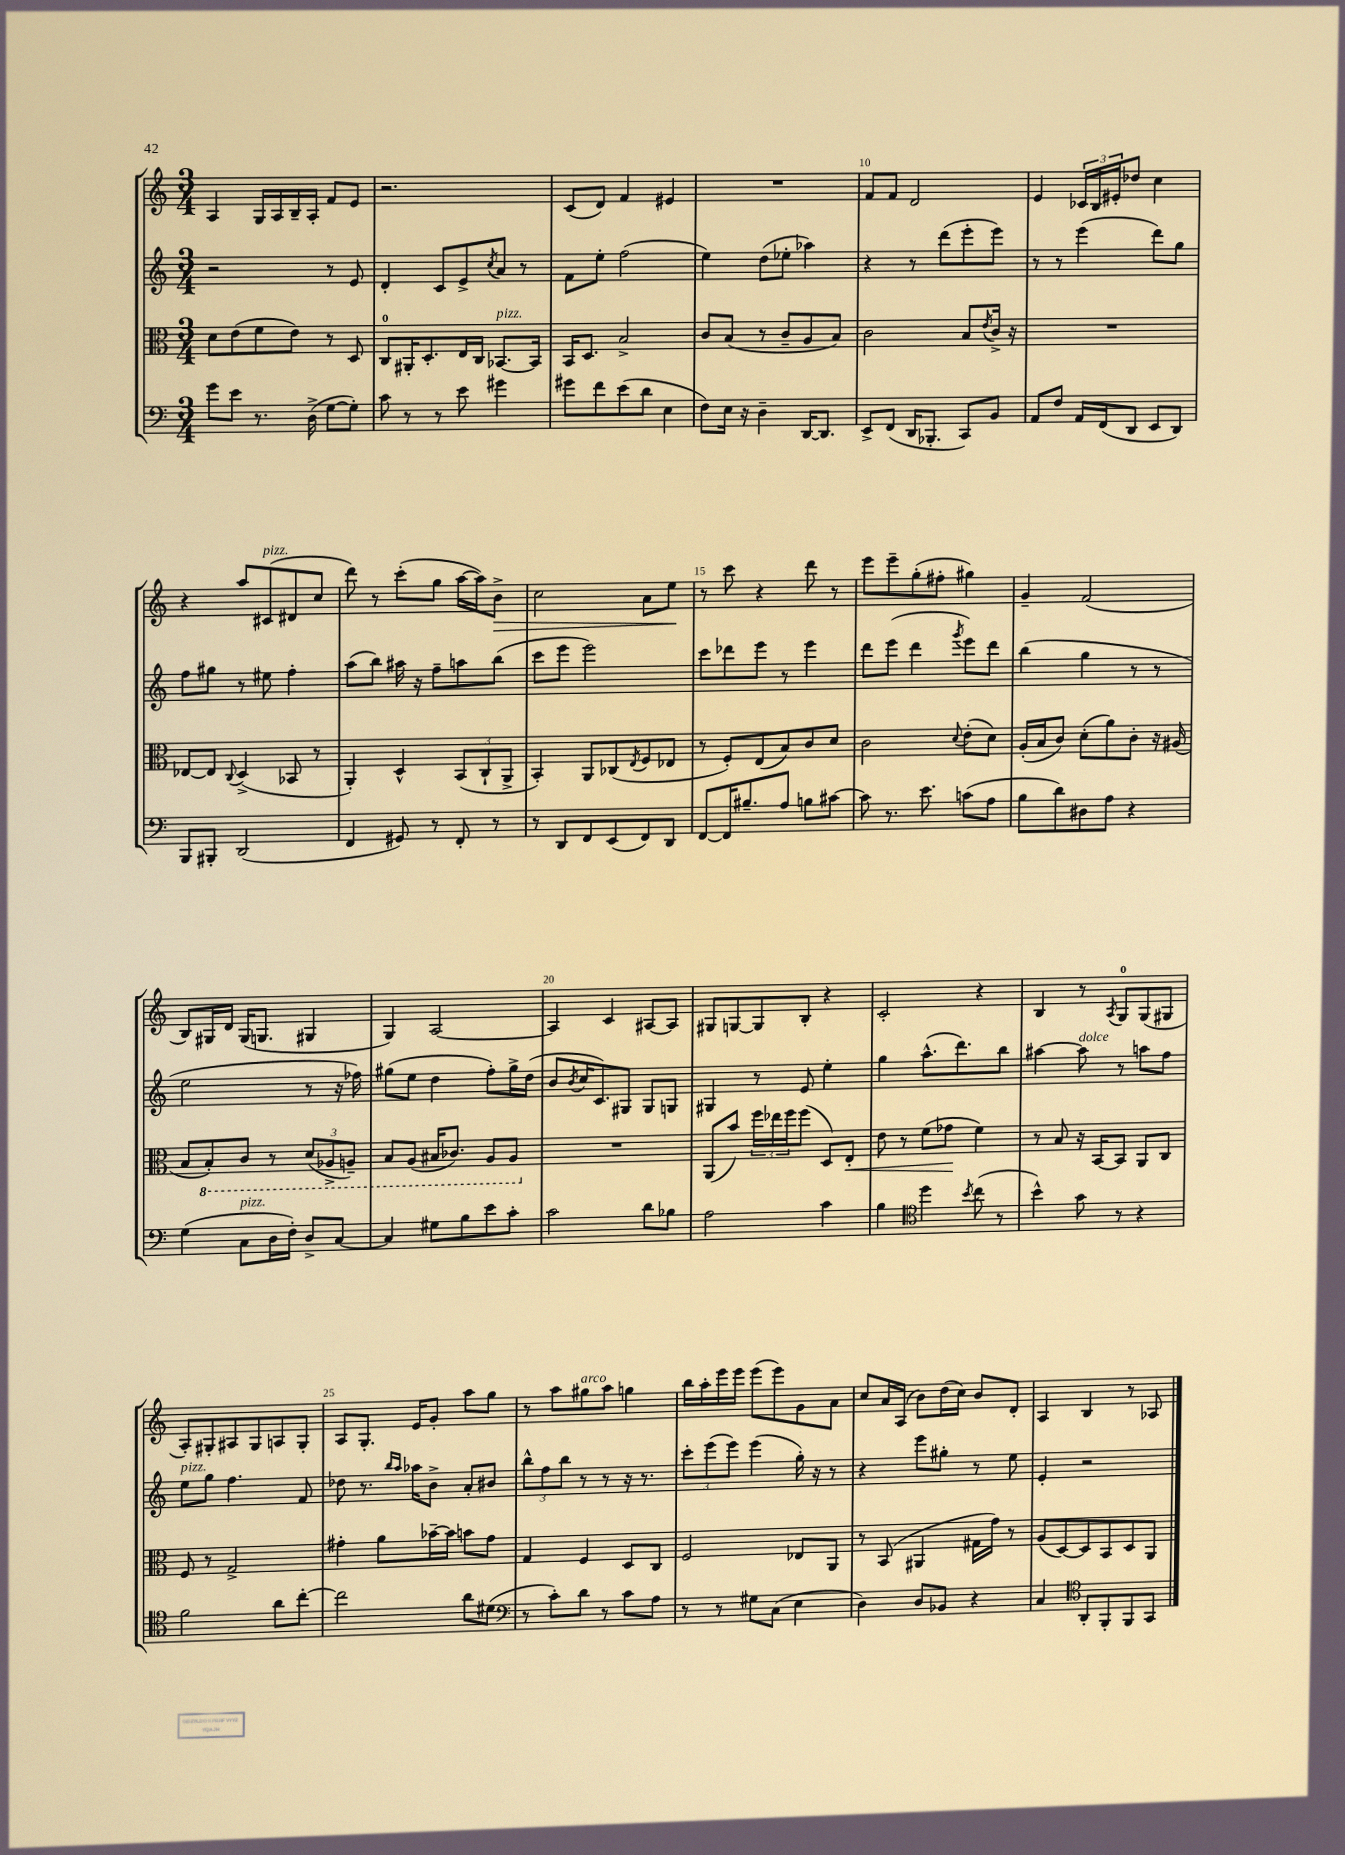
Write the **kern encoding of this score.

**kern	**kern	**dynam	**kern	**kern	**dynam
*part4	*part3	*part3	*part2	*part1	*part1
*staff4	*staff3	*staff3	*staff2	*staff1	*staff1
*clefF4	*clefC3	*	*clefG2	*clefG2	*
*k[]	*k[]	*	*k[]	*k[]	*
*M3/4	*M3/4	*	*M3/4	*M3/4	*
=6	=6	=6	=6	=6	=6
8g\L	8d\L	.	2r	4A/	.
8e\J	(8e\	.	.	.	.
8.r	8f\	.	.	16G/LL	.
.	.	.	.	16A/	.
.	8e\J)	.	.	16B~/	.
(16D^\	.	.	.	16A'/JJ	.
[8G\L	8r	.	8r	8f/L	.
8G'\J])	8D/	.	8e/	8e/J	.
=7	=7	=7	=7	=7	=7
8c\	8C/L	.	4d'/	2.r	.
8r	16AA#X'/K	.	.	.	.
.	8.D'/	.	.	.	.
8r	.	.	8c/L	.	.
8e\	16E/L	.	8e^/	.	.
.	16C/JJ	.	.	.	.
.	.	.	8qcc/	.	.
!	!LO:TX:a:i:t=pizz.	!	!	!	!
4g#X\	[8.BB-X/L	.	8a/J	.	.
.	.	.	8r	.	.
.	16BB-/Jk]	.	.	.	.
=8	=8	=8	=8	=8	=8
8g#X\L	16BB/KL	.	8f\L	(8c/L	.
.	8.D/J	.	.	.	.
8f\	.	.	8ee'\J	8d/J)	.
(8e\	2B^/	.	(2ff\	4f/	.
8d\J	.	.	.	.	.
4E\	.	.	.	4e#X/	.
=9	=9	=9	=9	=9	=9
8F\L)	8c/L	.	4ee\)	2.r	.
16E\Jk	(8B/J	.	.	.	.
16r	.	.	.	.	.
4D~\	8r	.	(8dd\L	.	.
.	8c~/L	.	8ee-X'\J	.	.
[16DD/KL	8A/	.	4aa-X\)	.	.
8.DD/J]	.	.	.	.	.
.	8B/J)	.	.	.	.
=10	=10	=10	=10	=10	=10
8EE^/L	2c\	.	4r	8f/L	.
(8FF/J	.	.	.	8f/J	.
16DD/KL	.	.	8r	2d/	.
8.BBB-X'/J	.	.	.	.	.
.	.	.	(8ddd\L	.	.
8CC/L)	8B/L	.	8eee'\	.	.
.	8qe/	.	.	.	.
8BB/J	16c^/Jk	.	8eee\J)	.	.
.	16r	.	.	.	.
=11	=11	=11	=11	=11	=11
8AA/L	2.r	.	8r	4e/	.
8F/J	.	.	8r	.	.
16AA/LL	.	.	(4eee\	24c-X/LL	.
.	.	.	.	24B/	.
(16FF/J	.	.	.	.	.
.	.	.	.	24e#X'/J	.
8DD/J	.	.	.	8dd-X/J	.
8EE/L	.	.	8ddd\L)	4cc\	.
8DD/J)	.	.	8gg\J	.	.
!!LO:LB:g=z
=12	=12	=12	=12	=12	=12
8BBB/L	[8E-X/L	.	8ff\L	4r	.
8BBB#X'/J	8E-/J]	.	8gg#X\J	.	.
.	8qqC/	.	.	.	.
(2DD/	(4D^/	.	8r	8aa/L	.
!	!	!	!	!LO:TX:a:i:t=pizz.	!
.	.	.	8ee#X\	(8c#X/	.
.	8BB-X/	.	4ff'\	8d#X/	.
.	8r	.	.	8cc/J	.
=13	=13	=13	=13	=13	=13
4FF/	4AA'/)	.	(8aa\L	8ddd\)	.
.	.	.	8bb\J)	8r	.
8GG#X/)	4D^^/	.	16aa#X\	(8ccc'\L	.
.	.	.	16r	.	.
8r	.	.	8ff~\L	8gg\J	.
8FF'/	(12BB/L	.	8aan\	[16aa\LL	.
.	.	.	.	16aa\J])	.
.	12C`/	.	.	.	.
!	!	!	!	!	!LO:HP:b
8r	.	.	(8bb\J	8b^\J	>
.	12AA^/J	.	.	.	.
=14	=14	=14	=14	=14	=14
8r	4BB'/)	.	8ccc\L	2cc\	.
8DD/L	.	.	8eee\J	.	.
8FF/	8AA/L	.	2eee\)	.	.
(8EE/	(8C-X/	.	.	.	.
.	8qE/	.	.	.	.
8FF/)	8F/	.	.	8a\L	.
8DD/J	8E-X/J	.	.	8ee\J	.
.	.	.	.	.	]
=15	=15	=15	=15	=15	=15
[8FF/L	8r	.	8ccc\L	8r	.
16FF/K]	8F'/L)	.	8ddd-X\	8ccc\	.
8.B#X~/	.	.	.	.	.
.	(8E/	.	8eee\J	4r	.
8A/J	8B/)	.	8r	.	.
8Bn\L	8c/	.	4eee\	8ddd\	.
[8c#X\J	8d/J	.	.	8r	.
=16	=16	=16	=16	=16	=16
8c#\]	2c\	.	8ddd\L	8eee\L	.
8.r	.	.	(8eee\J	8eee~\	.
.	.	.	4ddd\	(8gg'\	.
8.e\	.	.	.	.	.
.	.	.	.	8ff#X'\J	.
.	8qqd/	.	8qggg/	.	.
(8cn\L	(8e'\L	.	8eee\L)	4gg#X\)	.
8A\J	8d\J)	.	8ddd\J	.	.
=17	=17	=17	=17	=17	=17
8B\L	(16A'/LL	.	(4bb\	4g~/	.
.	16B/J	.	.	.	.
8d\)	8c/J)	.	.	.	.
8D#X\	(8d'\L	.	4gg\	(2f/	.
8A\J	8a\)	.	.	.	.
4r	8c'\J	.	8r	.	.
.	16r	.	8r	.	.
.	(16A#X/	.	.	.	.
!!LO:LB:g=z
=18	=18	=18	=18	=18	=18
(4G\	8B/L	.	2ee\	8B/L)	.
*	*8ba	*	*	*	*
.	8BB'/)	.	.	16G#X/L	.
.	.	.	.	16d/JJ	.
!LO:TX:a:i:t=pizz.	!	!	!	!	!
8C\L	8C/J	.	.	(16G#/KL	.
.	.	.	.	8.Gn/J	.
16D\L	8r	.	.	.	.
16F'\JJ)	.	.	.	.	.
8D^/L	(12D/L	.	8r	4G#X/	.
.	12AA-X^/	.	.	.	.
[8C/J	.	.	16r	.	.
.	12AAn~/J)	.	.	.	.
.	.	.	16ff-X\)	.	.
=19	=19	=19	=19	=19	=19
4C/]	8BB/L	.	(8gg#X\L	4G/)	.
.	(8AA/J	.	8ee\J	.	.
8G#X\L	16BB#X/KL	.	4dd\	[2A/	.
.	8.C-X/J)	.	.	.	.
8B\	.	.	.	.	.
8e\	8AA/L	.	8ff'\L)	.	.
8c'\J	8AA/J	.	16gg#^\L	.	.
.	.	.	(16dd\JJ	.	.
=20	=20	=20	=20	=20	=20
*	*X8ba	*	*	*	*
2c\	2.r	.	8b/L	4A/]	.
.	.	.	8qb/	.	.
.	.	.	16cc/K	.	.
.	.	.	8.c/)	.	.
.	.	.	.	4c/	.
.	.	.	8G#X/J	.	.
8d\L	.	.	8G#/L	[8A#X/L	.
8B-X\J	.	.	8Gn/J	8A#/J]	.
=21	=21	=21	=21	=21	=21
2A\	(8AA/L	.	4G#X/	8G#X/L	.
.	8b/J)	.	.	[8Gn/	.
.	24ff\LL	.	8r	8G/]	.
.	24ee-X\	.	.	.	.
.	24ff\J	.	.	.	.
.	(8ff\J	.	8e/	8B'/J	.
4c\	8D/L)	.	4ee'\	4r	.
!	!	!LO:HP:b	!	!	!
.	8E'/J	<	.	.	.
=22	=22	=22	=22	=22	=22
4B\	8e\	.	4gg\	2c'/	.
.	8r	.	.	.	.
*clefC4	*	*	*	*	*
4dd\	(8f\L	.	(8.aa^^\L	.	.
.	8g-X\J	.	.	.	.
.	.	.	8.ddd\)	.	.
8qb/	.	.	.	.	.
(8cc\	4f\)	[	.	4r	.
8r	.	.	8bb\J	.	.
=23	=23	=23	=23	=23	=23
4b^^\)	8r	.	[4aa#X\	4B/	.
.	8B/	.	.	.	.
!	!	!	!LO:TX:a:i:t=dolce	!	!
8g\	16r	.	8aa#\]	8r	.
.	[16BB/KL	.	.	.	.
.	.	.	.	8qA/	.
8r	8BB/J]	.	8r	8G/L	.
4r	8AA/L	.	8aan\L	(8G/	.
.	8C/J	.	8ff\J	8G#X/J	.
!!LO:LB:g=z
=24	=24	=24	=24	=24	=24
!	!	!	!LO:TX:a:i:t=pizz.	!	!
2f\	8F/	.	8ee\L	8A'/L)	.
.	8r	.	8gg\J	8G#X'/	.
.	2G^/	.	4.ff\	8A#X/	.
.	.	.	.	8G#/	.
8a\L	.	.	.	8An/	.
[8cc'\J	.	.	8f/	8G#'/J	.
=25	=25	=25	=25	=25	=25
2cc\]	4g#X'\	.	8dd-X\	8A/L	.
.	.	.	8.r	8.G'/J	.
.	8a\L	.	.	.	.
.	.	.	16qqbb/LL	.	.
.	.	.	16qqaa/JJ	.	.
.	.	.	16aa-X\KL	16e/KL	.
.	[16b-X~\L	.	8b^\J	8g'/J	.
.	16b-\JJ]	.	.	.	.
8a\L	8bn\L	.	8a'/L	8aa\L	.
(8d#X\J	8g#\J	.	8b#X/J	8gg\J	.
=26	=26	=26	=26	=26	=26
*clefF4	*	*	*	*	*
8r	4G/	.	12bb^^\L	8r	.
.	.	.	12ff\	.	.
8c'\L)	.	.	.	8aa\L	.
.	.	.	12bb\J	.	.
!	!	!	!	!LO:TX:a:i:t=arco	!
8d\J	4F/	.	8r	8gg#X\	.
8r	.	.	8r	8aa\J	.
8c\L	8D/L	.	16r	4ggn\	.
.	.	.	8.r	.	.
8A\J	8C/J	.	.	.	.
=27	=27	=27	=27	=27	=27
8r	2F/	.	12ccc'\L	16bb\LL	.
.	.	.	.	16aa'\	.
.	.	.	(12eee\	.	.
8r	.	.	.	16eee\	.
.	.	.	12eee\J)	.	.
.	.	.	.	16eee\JJ	.
8G#X\L	.	.	(4eee\	(8eee\L	.
(8C\J	.	.	.	8eee\)	.
4E\	8E-X/L	.	16gg'\)	8g\	.
.	.	.	16r	.	.
.	8AA/J	.	8r	8a\J	.
=28	=28	=28	=28	=28	=28
4D\)	8r	.	4r	8cc/L	.
.	(8BB/	.	.	16a/L	.
.	.	.	.	(16A/JJ	.
8D/L	4AA#X/	.	8eee\L	8b\L)	.
8BB-X/J	.	.	8gg#X'\J	(16dd\L	.
.	.	.	.	16cc\JJ)	.
4r	16G#X\LL	.	8r	8b/L	.
.	16g\JJ)	.	.	.	.
.	8r	.	8ee\	8d'/J	.
=29	=29	=29	=29	=29	=29
4C/	(8A/L	.	4e'/	4A/	.
.	[8D/)	.	.	.	.
*clefC4	*	*	*	*	*
8AA'/L	8D/]	.	2r	4B/	.
8FF'/	8BB/	.	.	.	.
8FF/	8D/	.	.	8r	.
8GG/J	8AA/J	.	.	8A-X/	.
==	==	==	==	==	==
*-	*-	*-	*-	*-	*-
